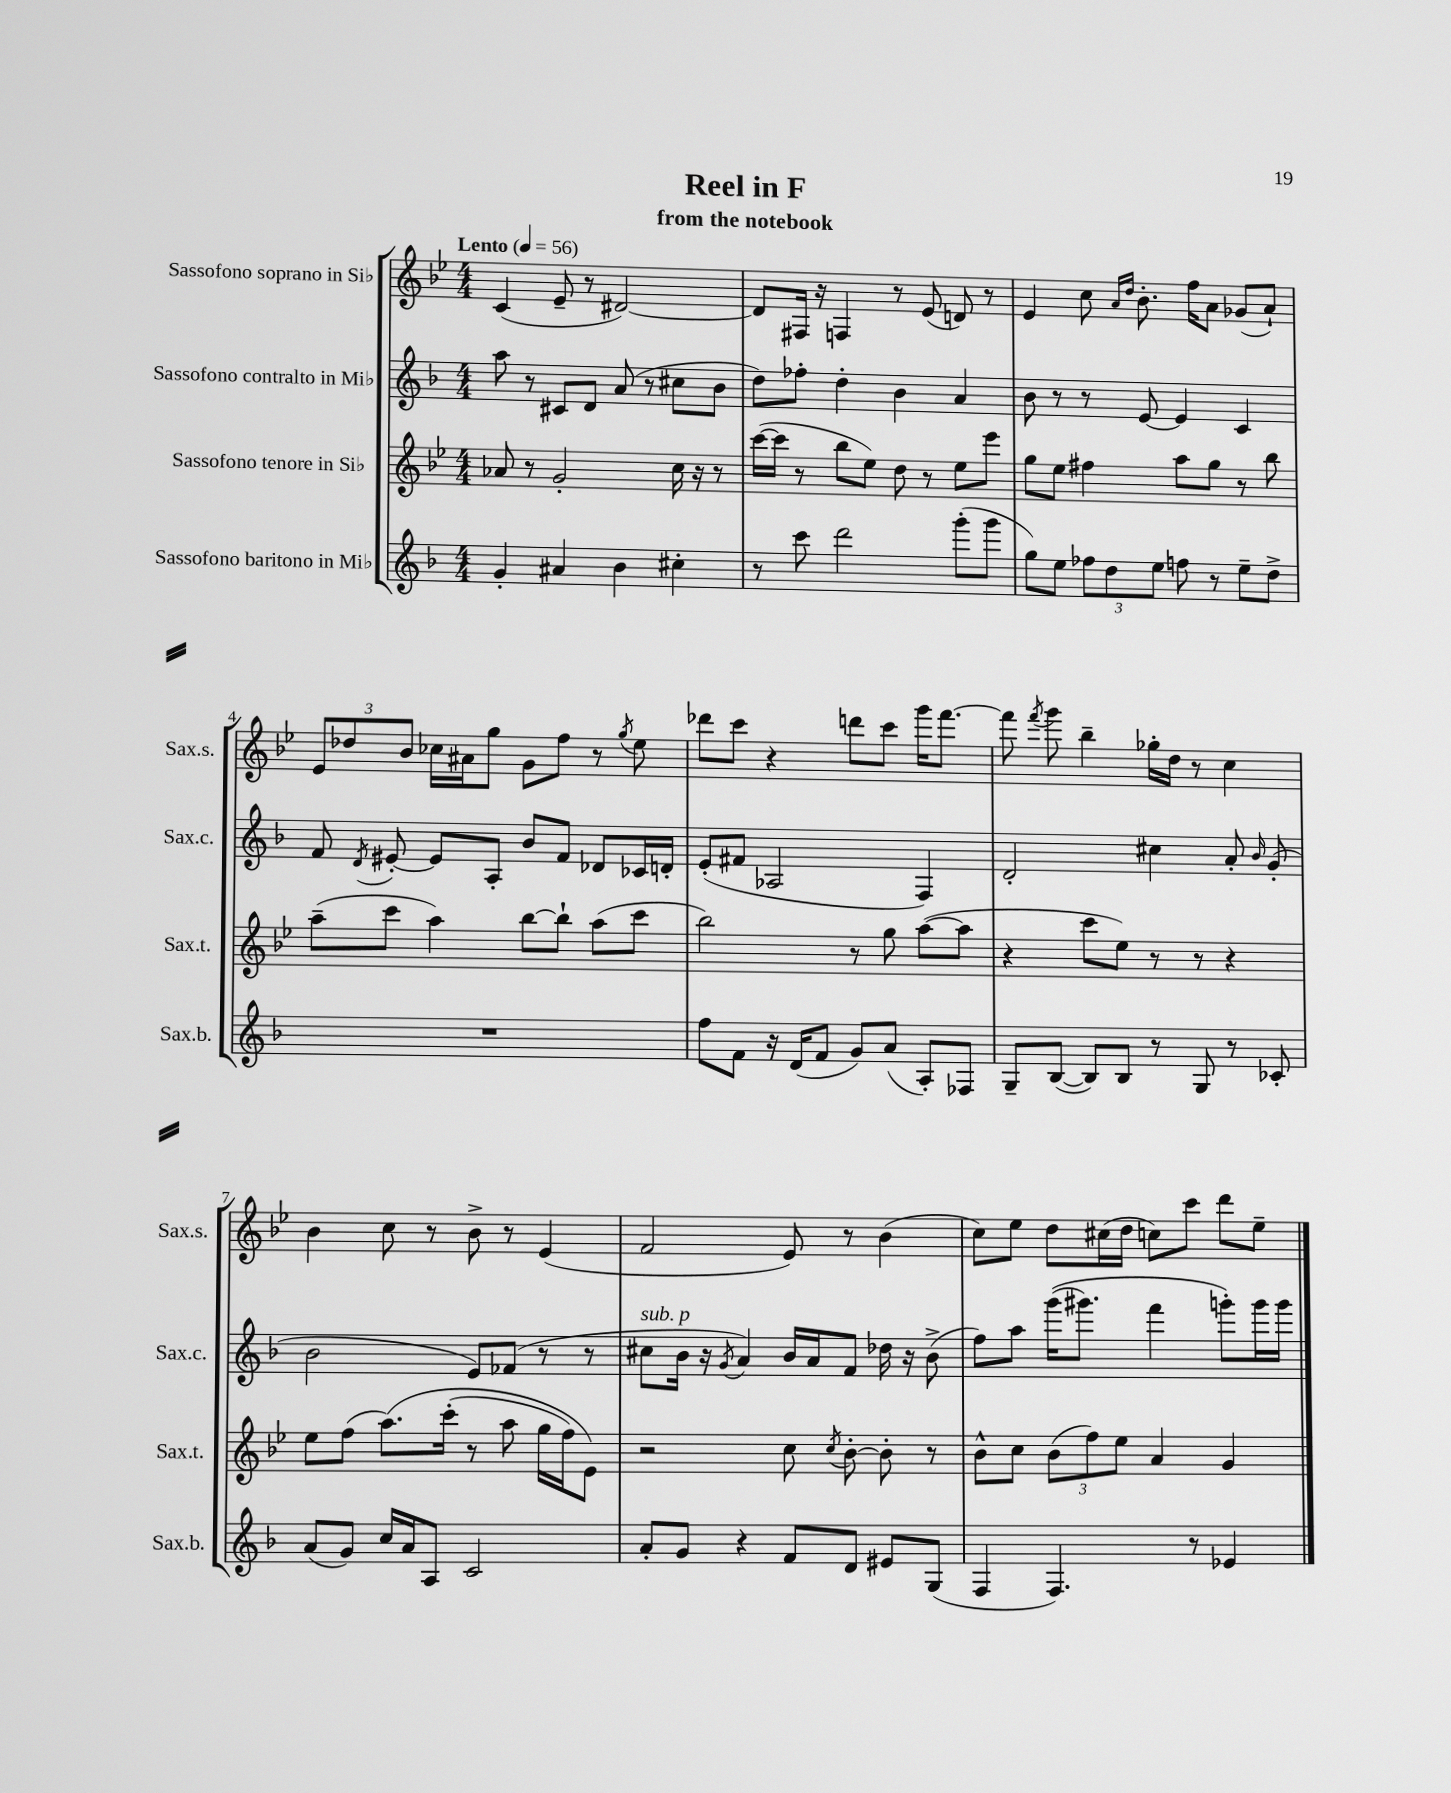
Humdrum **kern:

**kern	**kern	**kern	**kern
*part4	*part3	*part2	*part1
*staff4	*staff3	*staff2	*staff1
*I"Sassofono baritono in Mi♭	*I"Sassofono tenore in Si♭	*I"Sassofono contralto in Mi♭	*I"Sassofono soprano in Si♭
*I'Sax.b.	*I'Sax.t.	*I'Sax.c.	*I'Sax.s.
*clefG2	*clefG2	*clefG2	*clefG2
*k[b-]	*k[b-e-]	*k[b-]	*k[b-e-]
*M4/4	*M4/4	*M4/4	*M4/4
*MM56	*MM56	*MM56	*MM56
=1	=1	=1	=1
!	!	!	!LO:TX:a:B:t=Lento
4g'/	8a-X/	8aa\	(4c/
.	8r	8r	.
4a#X/	2g'/	8c#X/L	8e-~/
.	.	8d/J	8r
4b-\	.	(8a/	[2d#X/)
.	.	8r	.
4cc#X'\	16cc\	8cc#X\L	.
.	16r	.	.
.	8r	8b-\J	.
=2	=2	=2	=2
8r	([16ccc\LL	8dd\L)	8d#/L]
.	16ccc\JJ]	.	.
8ccc\	8r	8ff-X'\J	16F#X/Jk
.	.	.	16r
2ddd\	8bb-\L	4dd'\	4Fn/
.	8ee-\J)	.	.
.	8dd\	4b-\	8r
.	8r	.	(8e-/
(8ggg'\L	8ee-\L	4a/	8dn/)
8ggg\J	8eee-\J	.	8r
=3	=3	=3	=3
8gg\L)	8gg\L	8b-\	4e-/
8ee\J	8ee-\J	8r	.
12ff-X\L	4ff#X\	8r	8cc\
12dd\	.	.	.
.	.	.	16qqa/LL
.	.	.	16qqdd/JJ
.	.	[8e/	8.b-'\
12ee\J	.	.	.
8ffn\	8aa\L	4e/]	.
.	.	.	16ff\KL
8r	8gg\J	.	8a\J
8ee~\L	8r	4c/	(8g-X/L
8dd^\J	8bb-\	.	8a`/J)
!!LO:LB:g=z
=4	=4	=4	=4
1r	(8aa~\L	8f/	12e-/L
.	.	.	12dd-X/
.	.	8qd/	.
.	8ccc\J	[8e#X'/	.
.	.	.	12b-/J
.	4aa\)	8e#/L]	16cc-X\LL
.	.	.	16a#X\J
.	.	8A'/J	8gg\J
.	[8bb-\L	8b-/L	8g\L
.	8bb-`\J]	8f/J	8ff\J
.	(8aa\L	8d-X/L	8r
.	.	.	8qgg/
.	8ccc\J	16c-X/L	8ee-\
.	.	16dn'/JJ	.
=5	=5	=5	=5
8ff\L	2bb-\)	(8e'/L	8ddd-X\L
8f\J	.	8f#X/J	8ccc\J
16r	.	2A-X/	4r
(16d/KL	.	.	.
8f/J	.	.	.
8g/L)	8r	.	8dddn\L
(8a/J	8gg\	.	8ccc\J
8A'/L)	([8aa\L	4F/)	16ggg\KL
.	.	.	[8.fff\J
8F-X/J	8aa\J]	.	.
=6	=6	=6	=6
8G~/L	4r	2d'/	8fff\]
.	.	.	8qfff/
([8B-/J	.	.	8ggg\
8B-/L])	8ccc\L	.	4bb-~\
8B-/J	8ee-\J)	.	.
8r	8r	4cc#X\	16gg-X'\LL
.	.	.	16dd\JJ
8G/	8r	.	8r
8r	4r	8a'/	4cc\
.	.	16qqb-/	.
8c-X'/	.	(8g'/	.
!!LO:LB:g=z
=7	=7	=7	=7
(8a/L	8ee-\L	2b-\	4b-\
8g/J)	(8ff\J	.	.
16cc/LL	(8.aa\L)	.	8cc\
16a/J	.	.	.
8A/J	.	.	8r
.	(16ccc'\Jk	.	.
2c/	8r	8e/L)	8b-^\
.	8aa\	(8f-X/J	8r
.	16gg\LL	8r	(4e-/
.	16ff\J)	.	.
.	8e-\J)	8r	.
=8	=8	=8	=8
!	!	!LO:TX:a:i:t=sub. p	!
8a'/L	2r	8cc#X\L	2f/
8g/J	.	16b-\Jk	.
.	.	16r	.
.	.	8qg/	.
4r	.	4a/)	.
8f/L	8cc\	16b-/LL	8e-/)
.	.	16a/J	.
.	8qcc/	.	.
8d/J	[8b-'\	8f/J	8r
8e#X/L	8b-'\]	16dd-X\	(4b-\
.	.	16r	.
(8G/J	8r	(8b-^\	.
=9	=9	=9	=9
4F/	8b-^^\L	8ff\L)	8cc\L)
.	8cc\J	8aa\J	8ee-\J
4.F/)	(12b-\L	((16ggg\KL	8dd\L
.	.	8.ggg#X\J)	.
.	12ff\)	.	.
.	.	.	(16cc#X\L
.	12ee-\J	.	.
.	.	.	16dd\JJ
.	4a/	4fff\	8ccn\L)
8r	.	.	8ccc\J
4e-X/	4g/	8gggn'\L)	8ddd\L
.	.	16ggg\L	8ee-~\J
.	.	16ggg\JJ	.
==	==	==	==
*-	*-	*-	*-
